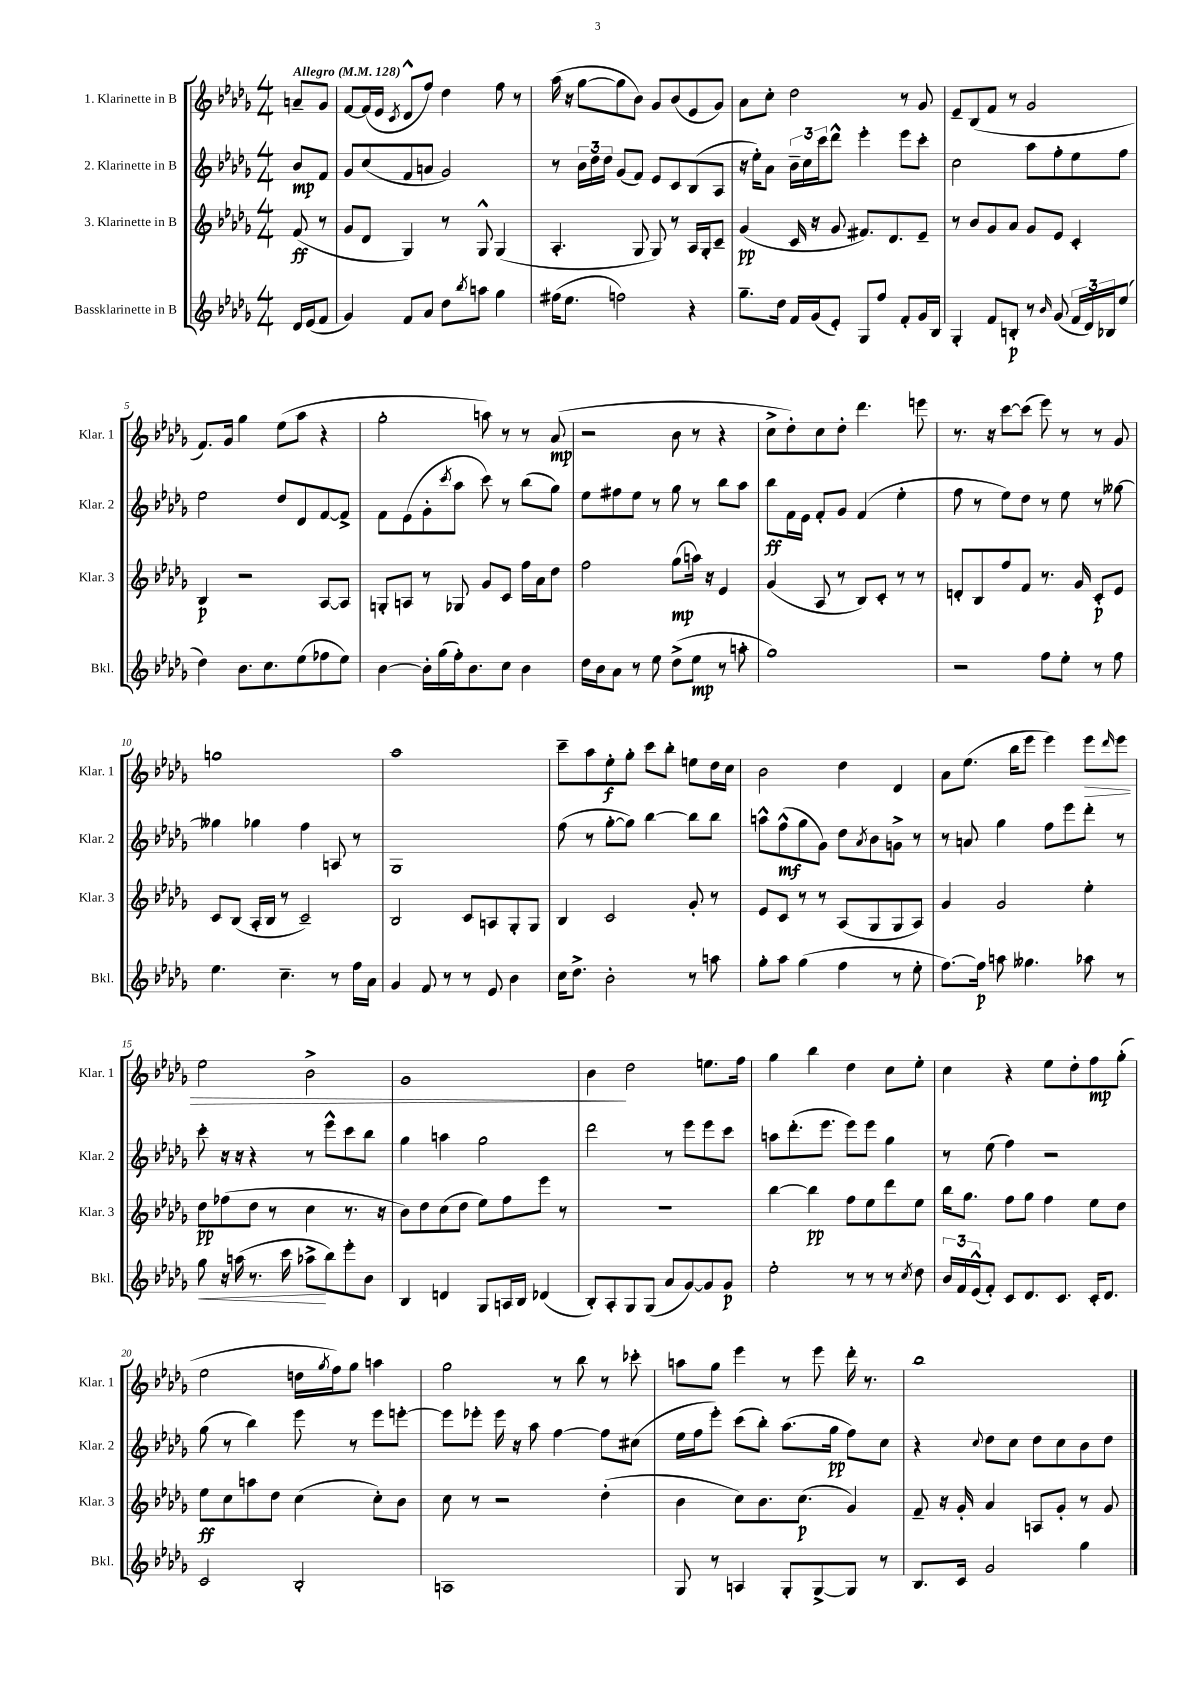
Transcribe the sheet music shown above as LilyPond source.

<<
\new StaffGroup <<
\new Staff = "s0" \with { instrumentName = "1. Klarinette in B" shortInstrumentName = "Klar. 1" } {
    \clef treble \key des \major \numericTimeSignature \time 4/4 \partial 4 \tempo "Allegro" 4 = 128
    a'8-- ges'8 |
    f'8~ f'16( ees'16 \acciaccatura { c'8 } des'8-^ f''8) des''4 f''8 r8 |
    aes''16( r16 ges''8~ ges''8 bes'8) ges'8 bes'8( ees'8 ges'8) |
    aes'8 c''8-. des''2 r8 ges'8 |
    ees'8-- bes8( f'8 r8 ges'2 |
    f'8.) ges'16 ges''4 ees''8( aes''8 r4 |
    ges''2-. a''8) r8 r8 aes'8\mp( |
    r2 bes'8 r8 r4 |
    c''8-> des''8-.) c''8 des''8-. des'''4. e'''8 |
    r8. r16 c'''8~ c'''8( ees'''8) r8 r8 ges'8 |
    g''1 |
    aes''1 |
    c'''8-- aes''8 ees''8-.\f ges''8-. c'''8 bes''8-. e''8 des''16 c''16 |
    bes'2 des''4 des'4 |
    aes'8 ees''8.( bes''16 ees'''8 ees'''4) ees'''8\> \grace { des'''16 } ees'''8 |
    ees''2 bes'2-> |
    ges'1 |
    bes'4\! des''2 e''8. f''16 |
    ges''4 bes''4 des''4 c''8 ees''8-. |
    c''4 r4 ees''8 des''8-. f''8\mp ges''8-.( |
    ees''2 d''16 \acciaccatura { ges''8 } f''16) ges''8 a''4 |
    ges''2 r8 bes''8 r8 ces'''8-. |
    a''8 ges''8 ees'''4 r8 ees'''8 des'''16-. r8. |
    bes''1 \bar "|." |
}
\new Staff = "s1" \with { instrumentName = "2. Klarinette in B" shortInstrumentName = "Klar. 2" } {
    \clef treble \key des \major \numericTimeSignature \time 4/4 \partial 4
    bes'8\mp f'8 |
    ges'8 c''8( f'8 a'8 ges'2) |
    r8 \tuplet 3/2 { bes'16 des''16 des''16 } ges'8( f'8) ees'8 c'8 bes8( aes8 |
    r16 ees''16-.) aes'8 \tuplet 3/2 { bes'16-- c''16 c'''16 } des'''8-^ ees'''4-. ees'''8 c'''8-. |
    c''2 aes''8 f''8-. ees''8 f''8 |
    ees''2 des''8 des'8 f'8~ f'8-> |
    f'8 ees'8( ges'8-. \acciaccatura { c'''8 } aes''8 c'''8) r8 bes''8( ges''8) |
    ees''8 fis''8 ees''8 r8 ges''8 r8 bes''8 aes''8 |
    bes''8\ff f'16 ees'16 f'8-. ges'8 f'4( ees''4-. |
    f''8 r8 ees''8) des''8 r8 ees''8 r8 geses''8~ |
    geses''4 ges''4 f''4 a8 r8 |
    ges1 |
    f''8( r8 ges''8~-. ges''8) bes''4~ bes''8 bes''8 |
    a''8-^ f''8-^\mf( ges''8 ges'8) des''8 \acciaccatura { aes'8 } bes'8 g'8-> r8 |
    r8 a'8 ges''4 f''8 ees'''8 des'''8-. r8 |
    c'''8-. r16 r16 r4 r8 ees'''8-^ c'''8 bes''8 |
    ges''4 a''4 ges''2 |
    des'''2 r8 ees'''8 ees'''8 c'''8 |
    a''8 des'''8.-.( ees'''8. ees'''8) ees'''8 ges''4 |
    r8 ees''8( f''4) r2 |
    ges''8( r8 bes''4) ees'''8 r8 ees'''8 e'''8~-. |
    e'''8 ees'''8-. ees'''16 r16 aes''8 f''4~ f''8 cis''8( |
    ees''16 f''16 ees'''8-.) c'''8( bes''8-.) aes''8.( ges''16\pp f''8) c''8 |
    r4 \appoggiatura { c''8 } des''8 c''8 des''8 c''8 bes'8 des''8 \bar "|." |
}
\new Staff = "s2" \with { instrumentName = "3. Klarinette in B" shortInstrumentName = "Klar. 3" } {
    \clef treble \key des \major \numericTimeSignature \time 4/4 \partial 4
    f'8\ff( r8 |
    ges'8 des'8 ges4) r8 ges8-^ ges4( |
    aes4.-. ges8 ges8) r8 aes16 ges16-. c'8-- |
    ges'4\pp( c'16 r16 ges'8 fis'8.) des'8. ees'8-- |
    r8 bes'8 ges'8 aes'8 ges'8 ees'8 c'4-. |
    bes4\p r2 aes8~ aes8 |
    g8-. a8 r8 ges8 ges'8 c'8 f''16 aes'16 des''8 |
    f''2 ges''8\mp( a''16) r16 ees'4 |
    ges'4( aes8 r8 bes8) c'8-. r8 r8 |
    d'8-. bes8 f''8 f'8 r8. ges'16 c'8-.\p ees'8 |
    c'8 bes8( aes16-. bes16 r8 c'2--) |
    bes2 c'8 a8 ges8-. ges8 |
    bes4 c'2 ges'8-. r8 |
    ees'8 c'8 r8 r8 aes8( ges8 ges8 aes8) |
    ges'4 ges'2 ees''4-. |
    des''8\pp fes''8( des''8 r8 c''4 r8. r16 |
    bes'8) des''8 c''8( des''8 ees''8) f''8 ees'''8 r8 |
    R1 |
    bes''4~ bes''4\pp f''8 ees''8 des'''8 ees''8 |
    bes''16 ges''8. f''8 ges''8 f''4 ees''8 des''8 |
    ees''8\ff c''8 a''8 des''8 c''4( c''8-.) bes'8 |
    c''8 r8 r2 des''4-.( |
    bes'4 c''8) bes'8. c''8.\p( ges'4) |
    f'8-- r16 ges'16-. aes'4 a8 ges'8-. r8 ges'8 \bar "|." |
}
\new Staff = "s3" \with { instrumentName = "Bassklarinette in B" shortInstrumentName = "Bkl." } {
    \clef treble \key des \major \numericTimeSignature \time 4/4 \partial 4
    des'16 ees'16( f'8 |
    ges'4) f'8 aes'8 des''8 \acciaccatura { bes''8 } a''8 ges''4 |
    fis''16( ees''8. f''2) r4 |
    ges''8.-- des''16 f'16 ges'16( ees'8-.) ges8 f''8 f'8-. ges'16 bes16 |
    ges4-. f'8 b8-.\p r8 \grace { bes'16 } ges'8( \tuplet 3/2 { f'16 des'16) bes16 } ees''8( |
    des''4) bes'8. c''8. ees''8( fes''8 ees''8) |
    bes'4~ bes'16-. ges''16( f''16-.) bes'8. c''8 bes'4 |
    des''16 bes'16 aes'8 r8 ees''8 des''8->( ees''8\mp r8 a''8-. |
    ges''1) |
    r2 f''8 ees''8-. r8 f''8 |
    ees''4. c''4.-- r8 f''16 aes'16 |
    ges'4 f'8 r8 r8 ees'8 bes'4 |
    c''16 des''8.-> bes'2-. r8 a''8 |
    ges''8-. aes''8 ges''4( f''4 r8 ees''8-. |
    f''8.~) f''16\p a''8 geses''4. aes''8 r8 |
    ges''8\< r16 a''16( r8. c'''16 aes''8->\! bes''8) ees'''8-. bes'8 |
    bes4 d'4 ges8 a16 bes16 des'4( |
    bes8-.) aes8-. ges8 ges8( aes'8 ges'8~) ges'8 ges'8\p |
    ees''2-. r8 r8 r8 \acciaccatura { c''8 } des''8 |
    \tuplet 3/2 { bes'16 f'16 ees'16-^( } f'8-.) c'8 des'8. c'8. c'16-. des'8. |
    c'2 bes2-. |
    a1 |
    ges8 r8 a4 ges8-. ges8~-> ges8 r8 |
    bes8. c'16 ges'2 ges''4 \bar "|." |
}
>>
>>
